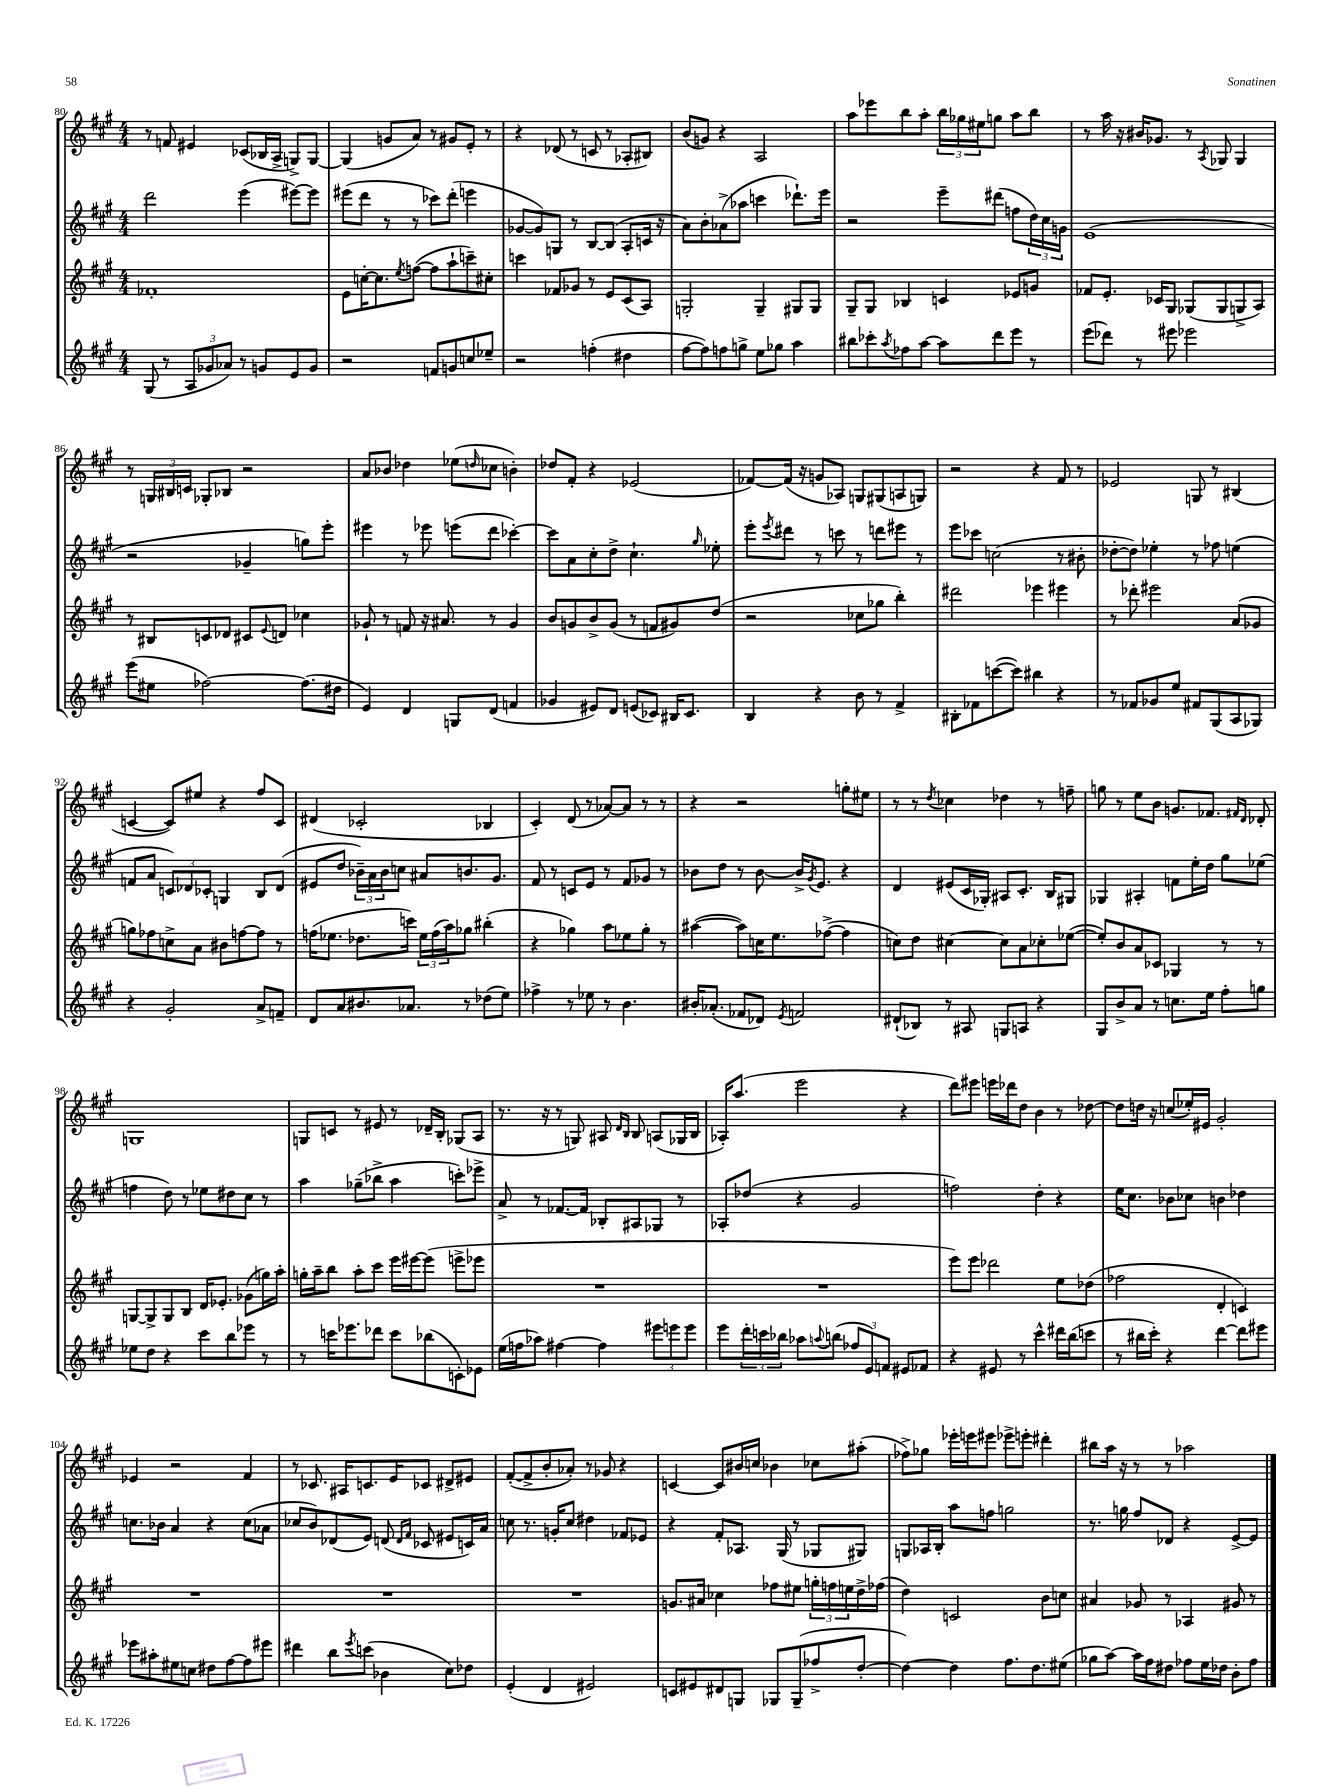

**kern	**kern	**kern	**kern
*staff4	*staff3	*staff2	*staff1
*clefG2	*clefG2	*clefG2	*clefG2
*k[f#c#g#]	*k[f#c#g#]	*k[f#c#g#]	*k[f#c#g#]
*M4/4	*M4/4	*M4/4	*M4/4
(8G#	1f-'	2ddd	8r
8r	.	.	8f
12A	.	.	4e#
12g-	.	.	.
12a-)	.	.	.
8r	.	(4eee	(8c-
8g	.	.	16B-
.	.	.	16A^
8e	.	[8eee#)	8G^)
8g	.	8eee#]	[8G
=	=	=	=
2r	8e	(8eee#	(4G]
.	[16cc'	8ddd	.
.	8.cc]	.	.
.	.	8r	8g
.	8qee	.	.
.	([8ff	8r	8a)
8f	8ff]	8ccc-)	8r
8g	8aa`	(8ddd'	8g#
8cc	8ccc~)	4eee	8e'
8ee-~	8cc#'	.	8r
=	=	=	=
2r	4ccc	[8g-	4r
.	.	8g-])	.
.	8f-	8G	(8d-
.	8g-	8r	8r
(4ff'	8r	[8B	8c
.	8e	(8B]	8r
4dd#	(8c#	8A'	8A-'
.	8A)	16c	8B#)
.	.	16r	.
=	=	=	=
[8ff#	2G'	8a)	(8b
8ff#])	.	8b'	8g)
8ff	.	(8a-^	4r
8gg^	.	8aa-	.
8ee	4G~	4ccc	2A
8gg-	.	.	.
4aa	8G#	8.ddd-`)	.
.	8G#	.	.
.	.	16eee	.
=	=	=	=
8bb#	8G#~	2r	8aa
8ccc-'	8G#	.	8eee-
8qaa	.	.	.
8ff-	4B-	.	8bb
[8aa	.	.	8aa'
8aa]	4c	8eee~	24bb
.	.	.	24gg-
.	.	.	24ee#
8ddd	.	(8ddd#	8gg
8eee	8e-	8ff	8aa
8r	8g	24dd)	8bb
.	.	24cc#	.
.	.	24g	.
=	=	=	=
(8eee	8f-	(1e	8r
8ddd-)	8.e'	.	16aa
.	.	.	16r
8r	.	.	16b#
.	16c-	.	8.g-
8eee#	8G#	.	.
2eee-	(8G-	.	8r
.	.	.	8qA
.	8G-	.	8G-
.	8G^	.	4G-
.	8A)	.	.
=	=	=	=
(8eee	8r	2r	8r
8ee#	8B#	.	24G
.	.	.	24B#
.	.	.	24c
[2ff-)	8c	.	8G-'
.	8d-	.	8B-
.	8c#	4g-~	2r
.	8qqe	.	.
.	8d	.	.
(8.ff-]	4cc-	8gg)	.
.	.	8eee'	.
16dd#	.	.	.
=	=	=	=
4e)	8g-`	4eee#	8a
.	8r	.	8b-
4d	8f	8r	4dd-
.	16r	8eee-	.
.	8.a#	.	.
8G	.	(8eee	(8ee-
.	.	.	16qqdd
(8d	8r	8ddd	8cc-
4f	4g-	[4ccc-')	4b')
=	=	=	=
4g-	8b	8ccc-]	8dd-
.	8g	8a	8f#'
8e#)	8b^	8cc#'	4r
8d	(8g	8dd^	.
(8e	8r	4.cc#`	(2e-
8c-)	8f	.	.
16B#	8g#)	.	.
8.c-	.	.	.
.	.	16qqgg#	.
.	(8dd	8ee-'	.
=	=	=	=
4B	2r	8eee'	[8f-)
.	.	8qeee	.
.	.	8ddd#	(16f-]
.	.	.	16r
4r	.	8r	8g
.	.	8ccc	8A-)
8b	8cc-	8r	8G
8r	8gg-	8ddd	(8G#
4f#^	4bb')	8eee#	8A
.	.	8r	8G)
=	=	=	=
8B#'	2ddd#	8eee	2r
8f-	.	8ccc-	.
([8ccc	.	(2cc	.
8ccc])	.	.	.
4bb#	4eee-	.	4r
4r	4eee#	8r	8f#
.	.	8b#'	8r
=	=	=	=
8r	8r	[8dd-'	2e-
8f-	8ddd-'	8dd-])	.
8g-	2eee#	4ee-'	.
8ee	.	.	.
8f#	.	8r	8G
(8G#	.	8ff-	8r
8A	(8a	(4ee	(4B#
8G-)	8g-	.	.
=	=	=	=
4r	8gg)	8f	[4c
.	8ff-	8a	.
2g#'	8cc^	12c)	8c])
.	.	12d-	.
.	8a	.	8ee#
.	.	12c-'	.
.	8b#	4G	4r
.	[8ff	.	.
8a^	8ff]	8B	8ff#
8f~	8r	(8d-	8c
=	=	=	=
8d	(16ff	8e#	(4d#
.	8.ee-	.	.
8a	.	8dd	.
8.b#	8.dd-	24b-~)	2c-'
.	.	24a	.
.	.	24b-	.
.	.	8cc	.
8.a-	16ccc)	.	.
.	24ee-	8a#	.
.	(24ff	.	.
.	24aa)	.	.
8r	8gg-	8.b	.
(8dd-	(4bb#'	.	4B-
.	.	8.g#	.
8ee)	.	.	.
=	=	=	=
4ff-^	4r	8f#	4c#')
.	.	8r	.
8r	4gg-)	8c	(8d
8ee-	.	8e	8r
8r	8aa	8r	[8a-)
4.b	8ee-	8f#	8a-]
.	8gg-'	8g-	8r
.	8r	8r	8r
=	=	=	=
16b#'	([4aa#	8b-	4r
(8.a-'	.	.	.
.	.	8dd	.
8f-	8aa#])	8r	2r
8d-)	16cc	[8b-	.
.	8.ee	.	.
8qe	.	.	.
2f	.	16b-^]	.
.	.	8qg#	.
.	.	8.e	.
.	([8ff-^	.	.
.	4ff-]	4r	8gg'
.	.	.	8ee#
=	=	=	=
(8d#`	8cc)	4d	8r
8B-)	8dd	.	8r
.	.	.	8qdd
8r	[4cc#	(8e#	4cc-
8A#	.	16c#	.
.	.	16G-')	.
8G	8cc#]	8A#	4dd-
8A	8a	8.c#'	.
4r	8cc-'	.	8r
.	.	16B	.
.	([8ee-	8G#	8ff~
=	=	=	=
8G#	8ee-'])	4G-	8gg
8b^	8b	.	8r
8a	8a	4A#'	8ee
8r	8c-	.	8b
8.cc	4G-	8f	8.g
.	.	16ee'	.
16ee	.	16dd	8.f-
8ff#'	8r	8gg#	.
.	.	.	16qqf#
.	.	.	16qqd
8gg	8r	(8ee-	8d-'
=	=	=	=
8ee-	[8G	4ff	1G
8dd	8G^]	.	.
4r	8G	8dd)	.
.	8B	8r	.
8ccc#	16d	8ee-	.
.	8.e-'	.	.
8bb	.	8dd#	.
8eee-	(8g-	8cc#	.
8r	16gg)	8r	.
.	16aa'	.	.
=	=	=	=
8r	16gg'	4aa	8G
.	16aa~	.	.
16ccc	8bb	.	8c
8.eee-	.	.	.
.	8aa'	(8gg-~	8r
8ddd-	8ccc#	8bb-^	8e#
8ccc	16eee	4aa	8r
.	[16eee#	.	.
(8bb-	(8eee#]	.	16d-~
.	.	.	16B'
8c')	8eee^	8ccc')	(8G-
8e-	8eee-	8eee-^	8A
=	=	=	=
(16ee	1r	8a^	8.r
16ff	.	.	.
8aa-)	.	8r	.
.	.	.	16r
[4ff#	.	[8.f-	8r
.	.	.	8G)
.	.	16f-]	.
4ff#]	.	8B-'	8A#
.	.	.	16qqd
.	.	.	16qqB
.	.	8A#	8B
12eee#	.	8G-	(8A
12eee	.	.	.
.	.	8r	16G-
12eee	.	.	.
.	.	.	16B
=	=	=	=
8eee	1r	8A-'	16A-')
.	.	.	(8.aa
24ddd'	.	(8dd-	.
24ccc	.	.	.
24bb-	.	.	.
8aa-	.	4r	2eee
8qqaa	.	.	.
(8bb	.	.	.
12ff-	.	2g#	.
12e)	.	.	.
12f	.	.	.
8e#	.	.	4r
8f-	.	.	.
=	=	=	=
4r	8eee)	2ff)	8ddd)
.	8eee	.	8eee#
8e#	2ddd-	.	16eee
.	.	.	16ddd-
8r	.	.	8dd
4ccc#^^	.	4dd'	4b
16ddd#	8ee	4r	8r
(16bb	.	.	.
8ccc	(8dd-	.	[8dd-
=	=	=	=
8r	2ff-	16ee	8dd-]
.	.	8.cc#	.
16bb#	.	.	16dd
16ccc#')	.	.	16r
4r	.	8b-	(8cc
.	.	8cc-	16ee-')
.	.	.	16e#
[4ddd	4d'	4b	2g#'
8ddd]	4c)	4dd-	.
8eee#	.	.	.
=	=	=	=
8eee-	1r	8.cc	4e-
8aa#'	.	.	.
.	.	16b-	.
8ee#	.	4a	2r
8cc	.	.	.
8dd#	.	4r	.
[8ff#	.	.	.
8ff#]	.	(8cc	4f#
8eee#	.	8a-	.
=	=	=	=
4ddd#	1r	8cc-	8r
.	.	8b)	8.c-
8bb	.	(8d-	.
.	.	.	16A#
8qeee	.	.	.
(8ccc	.	8e)	8.c
4b-	.	(8d	.
.	.	.	16e
.	.	16qqd	.
.	.	16qqf#	.
.	.	8c-	8c-
8cc#)	.	8e#	8d#^
8dd-	.	16c)	8e#
.	.	16a	.
=	=	=	=
(4e'	1r	8cc	([8f#'
.	.	8.r	8f#^]
4d	.	.	8b'
.	.	16g'	.
.	.	8cc	8a-')
2e#)	.	4dd#	8r
.	.	.	8g-
.	.	8f-	4r
.	.	8e-	.
=	=	=	=
8c	8.g	4r	[4c
8e#	.	.	.
.	16a#	.	.
8d#	4cc-	8f#'	8c]
8G	.	8.A-	16b#
.	.	.	16cc
8G-	8ff-	.	4b-
.	.	(16G#	.
(8G-~	8ee#	8r	.
8ff-^	24gg'	8G-	8cc-
.	24ff	.	.
.	24ee	.	.
[8dd'	16dd^	8G#)	(8aa#'
.	(16ff-	.	.
=	=	=	=
4dd_)	4dd)	8G	8ff-^)
.	.	16A-	8gg-
.	.	16B'	.
4dd]	2c	8aa	16eee-'
.	.	.	16eee
.	.	8ff	8eee#
8.ff#	.	2gg	8eee-^
.	.	.	8eee'
8.dd	.	.	.
.	8b	.	4ddd#'
(8ee#	8cc	.	.
=	=	=	=
8gg-	4a#	8.r	8bb#
[8aa)	.	.	16aa
.	.	16gg	16r
16aa]	8g-	8ff#	8r
16ff#	.	.	.
8dd#	8r	8d-	8r
8ff-	4A-	4r	2aa-
16ee	.	.	.
16dd-	.	.	.
8b'	8g#	[8e^	.
8ff-	8r	8e]	.
==	==	==	==
*-	*-	*-	*-
